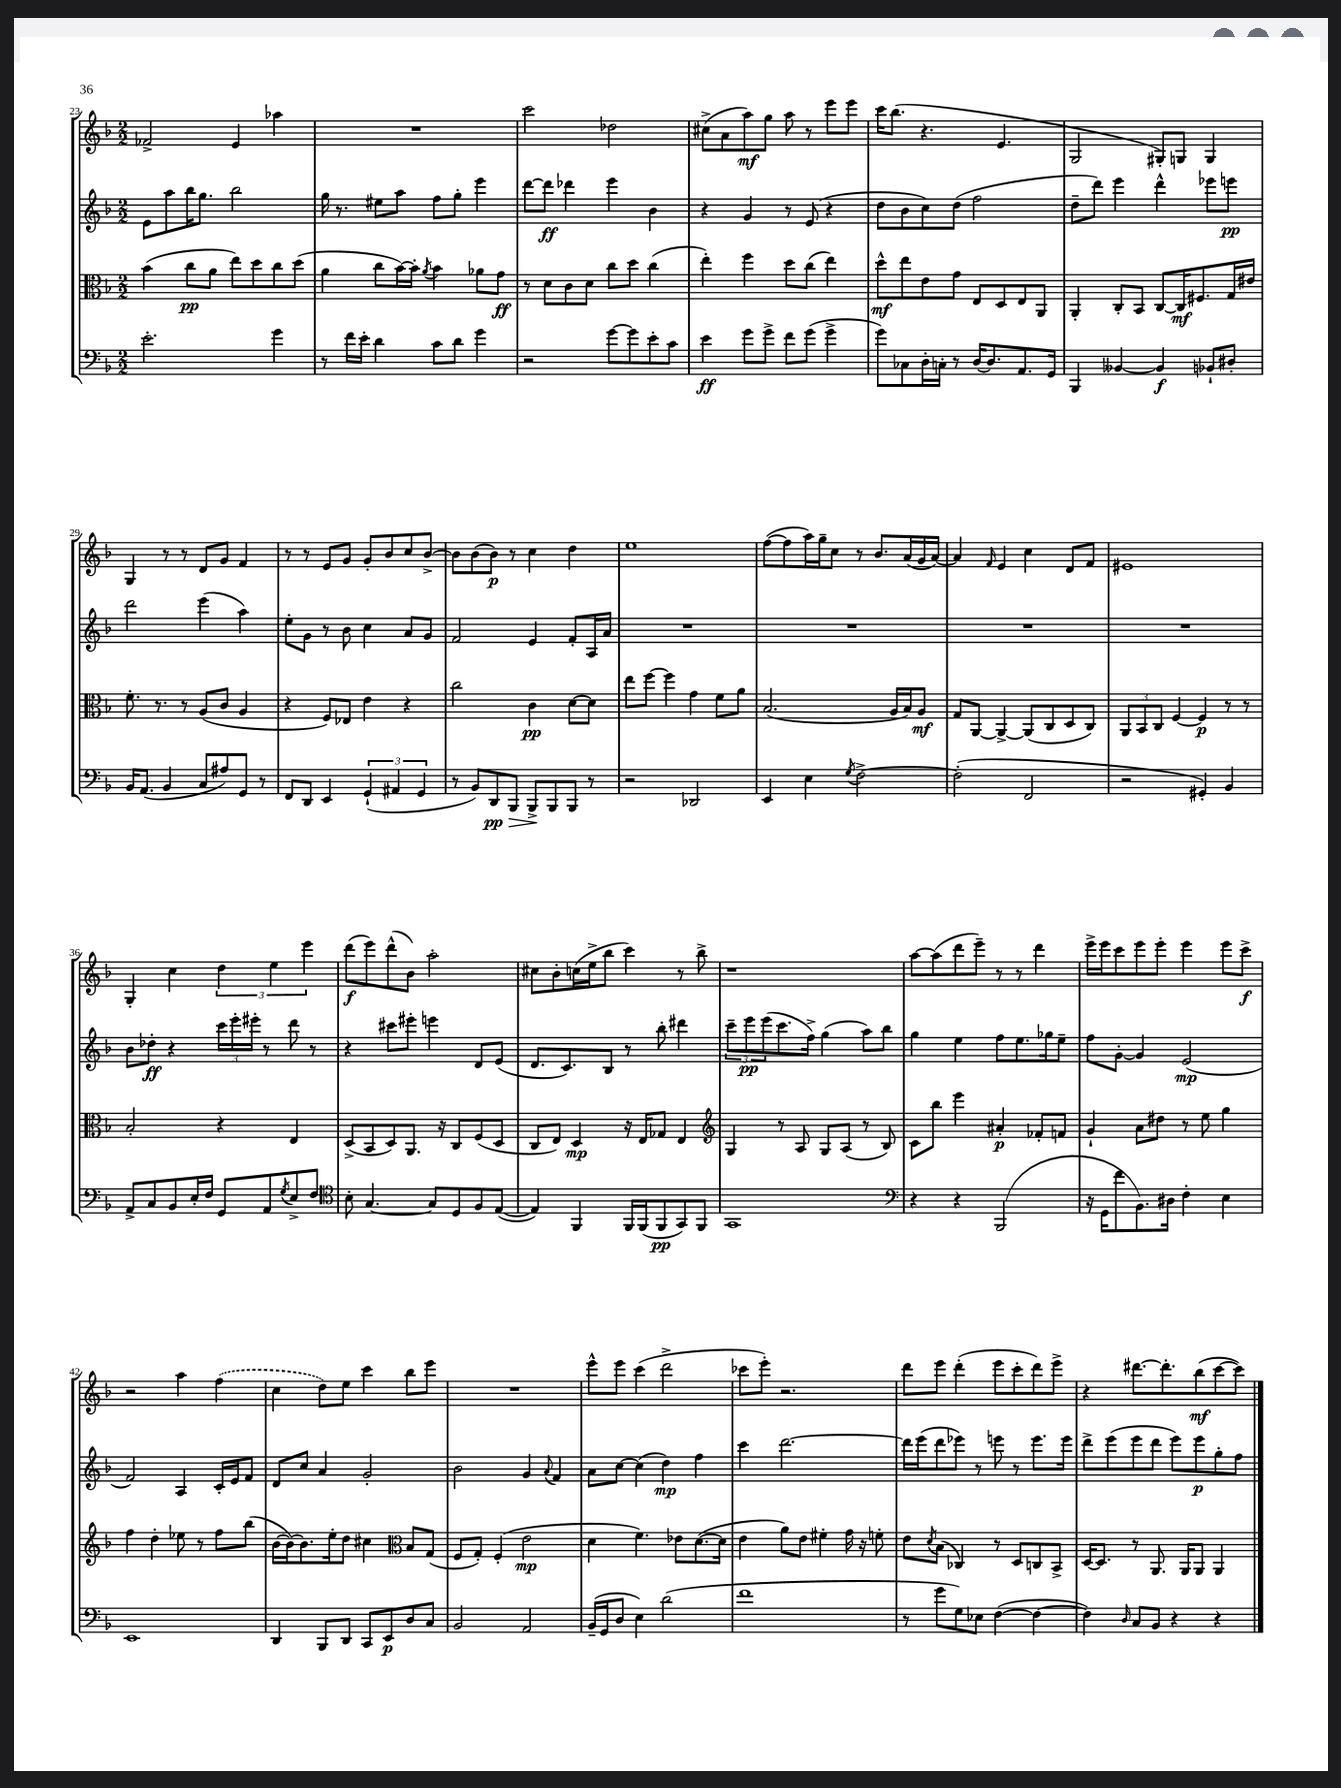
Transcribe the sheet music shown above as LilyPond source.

<<
\new StaffGroup <<
\new Staff = "s0" {
    \clef treble \key f \major \numericTimeSignature \time 2/2
    fes'2-> e'4 aes''4 |
    R1 |
    c'''2 des''2 |
    cis''8->( a'8 a''8\mf) g''8 a''8 r8 e'''8 e'''8 |
    c'''16 bes''8.( r4. e'4. |
    g2 gis8-.) g8 g4 |
    g4 r8 r8 d'8 g'8 f'4 |
    r8 r8 e'8 g'8 g'8-. bes'8 c''8 bes'8~-> |
    bes'8 bes'8( bes'8\p) r8 c''4 d''4 |
    e''1 |
    f''8~( f''8 a''16) g''16-- c''8 r8 bes'8. a'16( g'16 a'16~) |
    a'4 \grace { f'16 } e'4 c''4 d'8 f'8 |
    eis'1 |
    g4-. c''4 \tuplet 3/2 { d''4 e''4 e'''4 } |
    d'''8\f( e'''8) d'''8-^( bes'8) a''2-. |
    cis''8 bes'8-. c''16( e''16-> bes''8 c'''4) r8 bes''8-> |
    r1 |
    a''8~ a''8( d'''8 e'''8--) r8 r8 d'''4 |
    e'''16-> e'''16 c'''8 e'''8 e'''8-. e'''4 e'''8 c'''8->\f |
    r2 a''4 \once \slurDashed f''4( |
    c''4 d''8) e''8 c'''4 bes''8 e'''8 |
    R1 |
    e'''8-^ e'''8 c'''4( d'''2-> |
    ces'''8 e'''8-.) r2. |
    d'''8 e'''8 d'''4-.( e'''8 c'''8-. d'''8) e'''8-> |
    r4 dis'''8.~ dis'''8.-. bes''8\mf( c'''8~ c'''8) \bar "|." |
}
\new Staff = "s1" {
    \clef treble \key f \major \numericTimeSignature \time 2/2
    e'8 a''8 bes''16 g''8. bes''2 |
    g''16 r8. eis''8 a''8 f''8 g''8-. e'''4 |
    d'''8~ d'''8\ff des'''4 e'''4 bes'4 |
    r4 g'4 r8 e'8( r4 |
    d''8 bes'8 c''8) d''8( f''2 |
    d''8-- d'''8) e'''4 d'''4-^ ees'''8 e'''8\pp |
    d'''2 e'''4( a''4) |
    e''8-. g'8 r8 bes'8 c''4 a'8 g'8 |
    f'2 e'4 f'8-. a16 a'16 |
    R1 |
    R1 |
    R1 |
    R1 |
    bes'8 des''8-.\ff r4 \tuplet 3/2 { c'''16 e'''16-. eis'''16-. } r8 d'''8 r8 |
    r4 cis'''8 eis'''8-. e'''4 d'8 e'8( |
    d'8. c'8.) bes8 r8 bes''8-. dis'''4 |
    \tuplet 3/2 { c'''8-- e'''8\pp e'''8( } c'''8. f''16->) g''4( a''8) bes''8 |
    g''4 e''4 f''8 e''8. ges''16 e''8-- |
    f''8 g'8~-. g'4 e'2\mp( |
    f'2) a4 c'16-. e'16 f'8 |
    d'8 c''8 a'4 g'2-. |
    bes'2 g'4 \appoggiatura { a'8 } f'4 |
    a'8 c''8~ c''4( d''4\mp) f''4 |
    c'''4 d'''2.~ |
    d'''16 e'''16( d'''8 ees'''8) r8 e'''8 r8 e'''8. e'''16 |
    d'''8-> e'''8( e'''8 d'''8 e'''8) e'''8\p g''8-. f''8 \bar "|." |
}
\new Staff = "s2" {
    \clef alto \key f \major \numericTimeSignature \time 2/2
    bes'4( c''8\pp a'8 e''8) d''8 c''8 d''8( |
    a'4 c''8 bes'16~) bes'16-. \acciaccatura { a'8 } bes'4 aes'8 g'8\ff |
    r8 d'8 c'8 d'8 c''8 d''8 c''4( |
    e''4-.) f''4 d''8 c''8( e''4) |
    d''8-^\mf e''8 e'8 g'8 e8 d8 e8 a,8 |
    a,4-. c8-. bes,8 c8~ c16\mf fis8. g16 eis'16 |
    f'8.-. r8. r8 a8( c'8 a4 |
    r4 f8) ees8 e'4 r4 |
    c''2 c'4\pp d'8~ d'8 |
    e''8 f''8~ f''4 g'4 f'8 a'8 |
    bes2.( a16 bes16) a8\mf |
    g8 a,8~ a,4~-> a,8( c8 d8 c8) |
    \tuplet 3/2 { a,8 bes,8 c8 } f4~ f4\p r8 r8 |
    bes2-. r4 e4 |
    d8->( bes,8 d8) a,8. r16 c8 f8( d8 |
    c8 e8) d4\mp r16 e16 ges8 e4 |
    \clef treble g4 r8 a8 g8 a8( r8 bes8) |
    c'8 bes''8 e'''4 ais'4-.\p fes'8-. f'8 |
    g'4-! a'8 dis''8 r8 e''8 g''4 |
    f''4 d''4-. ees''8 r8 f''8 bes''8( |
    bes'16~ bes'16~) bes'8. e''16-. d''8 cis''4 \clef alto bes8 g8( |
    f8 g8-.) f4-.( e'2\mp |
    d'4 f'4.) ees'8 d'8.~( d'16 |
    e'4 a'8) e'8 fis'4-. g'16 r16 f'8-. |
    e'8 \acciaccatura { d'8 } bes8( ces4) r8 d8 c8 bes,8-> |
    d16~ d8. r8 a,8. a,16 a,8 a,4 \bar "|." |
}
\new Staff = "s3" {
    \clef bass \key f \major \numericTimeSignature \time 2/2
    e'2.-. g'4 |
    r8 f'16 e'16-. d'4 c'8 d'8 g'4 |
    r2 g'8~ g'8 e'8-. c'8 |
    e'4\ff g'8 g'8-> f'8 g'8( g'4-> |
    g'8) ces8 d16-. c16-. r8 d16~ d8. a,8. g,16 |
    bes,,4 beses,4~ beses,4\f bes,8-! dis8-. |
    bes,16 a,8.( bes,4 c8 ais8) g,8 r8 |
    f,8 d,8 e,4 \tuplet 3/2 { g,4-!( ais,4 g,4 } |
    r8 bes,8) d,8\pp\> bes,,8 bes,,8->\! bes,,8 bes,,8 r8 |
    r2 des,2 |
    e,4 e4 \acciaccatura { g8 } f2~-> |
    f2-.( f,2 |
    r2 gis,4-.) bes,4 |
    a,8-> c8 bes,8 e16-. f16 g,8 a,8 \acciaccatura { g8 } e8-> f8 |
    \clef tenor bes8-. g4.~ g8 d8 f8 e8~( |
    e4) f,4 f,16 f,16( f,8\pp g,8) f,8 |
    g,1 |
    \clef bass r4 r4 bes,,2( |
    r16 g,16 f'8 bes,8.) dis16 f4-. e4 |
    e,1 |
    d,4 bes,,8 d,8 c,8 e,8\p d8 c8 |
    bes,2 a,2 |
    bes,16--( g,16 d8 e4) d'2( |
    f'1 |
    r8 g'8 g8) ees8 f4~( f4~ |
    f4) \grace { d16 } c8 bes,8 r4 r4 \bar "|." |
}
>>
>>
\layout { \context { \Score currentBarNumber = #23 } }
